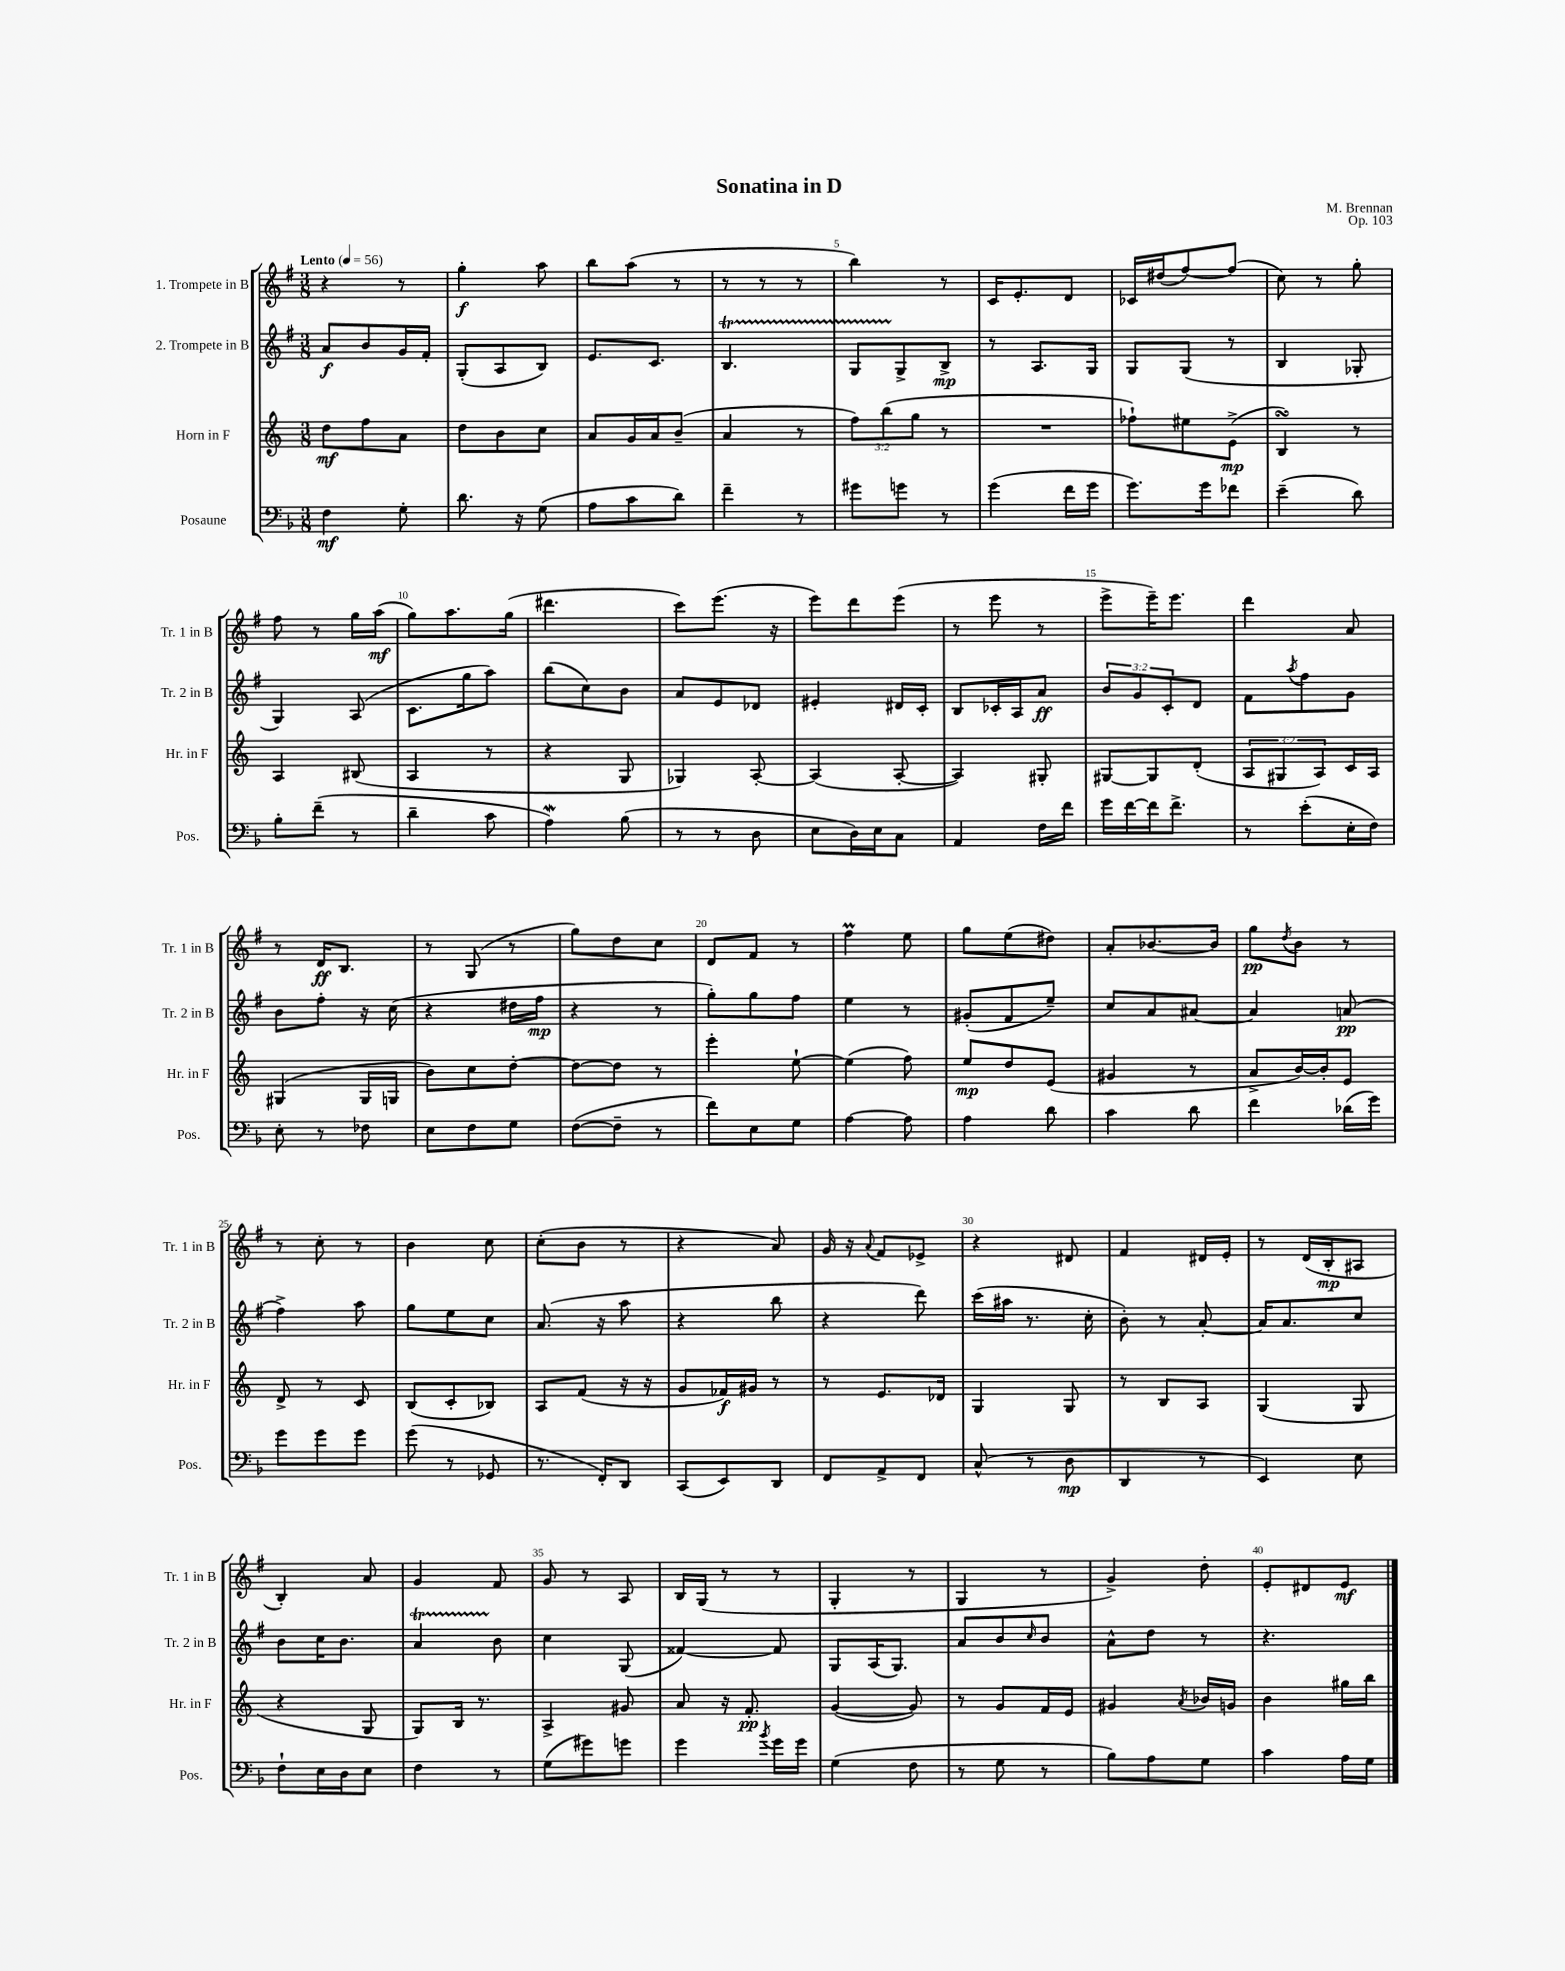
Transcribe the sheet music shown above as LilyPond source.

\header { title = "Sonatina in D" composer = "M. Brennan" opus = "Op. 103" }
<<
\new StaffGroup <<
\new Staff = "s0" \with { instrumentName = "1. Trompete in B" shortInstrumentName = "Tr. 1 in B" } {
    \clef treble \key g \major \numericTimeSignature \time 3/8 \tempo "Lento" 4 = 56
    r4 r8 |
    g''4-.\f a''8 |
    b''8 a''8( r8 |
    r8 r8 r8 |
    b''4) r8 |
    c'16 e'8.-. d'8 |
    ces'16 dis''16( fis''8~) fis''8( |
    c''8) r8 g''8-. |
    fis''8 r8 g''16 a''16\mf( |
    g''8) a''8. g''16( |
    dis'''4. |
    c'''8) e'''8.( r16 |
    e'''8) d'''8 e'''8( |
    r8 e'''8 r8 |
    e'''8-> e'''16--) e'''8. |
    d'''4 a'8 |
    r8 d'16\ff b8. |
    r8 g8( r8 |
    g''8) d''8 c''8 |
    d'8 fis'8 r8 |
    fis''4\prall e''8 |
    g''8 e''8( dis''8) |
    a'8-. bes'8.~ bes'16 |
    g''8\pp \acciaccatura { d''8 } b'8 r8 |
    r8 c''8-. r8 |
    b'4 c''8 |
    c''8-.( b'8 r8 |
    r4 a'8) |
    g'16 r16 \appoggiatura { a'8 } fis'8 ees'8-> |
    r4 dis'8 |
    fis'4 dis'16 e'16-. |
    r8 d'16( b16-.\mp ais8 |
    b4-.) a'8 |
    g'4 fis'8 |
    g'8 r8 a8 |
    b16 g16( r8 r8 |
    g4-. r8 |
    g4 r8 |
    g'4->) d''8-. |
    e'8-. dis'8 e'8\mf \bar "|." |
}
\new Staff = "s1" \with { instrumentName = "2. Trompete in B" shortInstrumentName = "Tr. 2 in B" } {
    \clef treble \key g \major \numericTimeSignature \time 3/8 \override Staff.TupletNumber.text = #tuplet-number::calc-fraction-text
    a'8\f b'8 g'16 fis'16-. |
    g8-.( a8 b8) |
    e'8. c'8. |
    b4.\startTrillSpan |
    g8 g8->\stopTrillSpan b8->\mp |
    r8 a8. g16 |
    g8 g8( r8 |
    b4 ges8-. |
    g4) a8( |
    c'8. g''16 a''8) |
    b''8( c''8) b'8 |
    a'8 e'8 des'8 |
    eis'4-. dis'16 c'16-. |
    b8 ces'16-. a16 a'8\ff |
    \tuplet 3/2 { b'8 g'8 c'8-. } d'8 |
    fis'8 \acciaccatura { a''8 } fis''8 g'8 |
    b'8 fis''8-. r16 c''16( |
    r4 dis''16 fis''16\mp |
    r4 r8 |
    g''8-.) g''8 fis''8 |
    e''4 r8 |
    gis'8-.( fis'8 e''8--) |
    c''8 a'8 ais'8~ |
    ais'4 a'8\pp( |
    fis''4->) a''8 |
    g''8 e''8 c''8 |
    a'8.( r16 a''8 |
    r4 b''8 |
    r4 d'''8) |
    c'''16( ais''16 r8. c''16-. |
    b'8-.) r8 a'8~-. |
    a'16 a'8. c''8 |
    b'8 c''16 b'8. |
    a'4\startTrillSpan b'8\stopTrillSpan |
    c''4 g8( |
    fisis'4~) fisis'8 |
    g8 a16( g8.) |
    a'8 b'8 \grace { c''16 } b'8 |
    a'8-^ d''8 r8 |
    r4. \bar "|." |
}
\new Staff = "s2" \with { instrumentName = "Horn in F" shortInstrumentName = "Hr. in F" } {
    \clef treble \key c \major \numericTimeSignature \time 3/8 \override Staff.TupletNumber.text = #tuplet-number::calc-fraction-text
    d''8\mf f''8 a'8 |
    d''8 b'8 c''8 |
    a'8 g'16 a'16 b'8--( |
    a'4 r8 |
    \tuplet 3/2 { f''8) b''8( g''8 } r8 |
    R4. |
    fes''8-!) eis''8 e'8->\mp( |
    b4\turn) r8 |
    a4 bis8( |
    a4 r8 |
    r4 g8 |
    ges4) a8~-. |
    a4( a8~-. |
    a4) gis8-. |
    gis8~ gis8 d'8-.( |
    \tuplet 3/2 { a8 gis8 a8) } c'16 a16 |
    gis4( gis16 g16 |
    b'8) c''8 d''8~-. |
    d''8~ d''8 r8 |
    e'''4-. e''8~-! |
    e''4( f''8) |
    e''8\mp d''8 e'8( |
    gis'4 r8 |
    a'8-> b'16~) b'16-. e'8 |
    d'8-> r8 c'8 |
    b8( c'8-. bes8) |
    a8 f'8( r16 r16 |
    g'8 fes'16\f) gis'16 r8 |
    r8 e'8. des'16 |
    g4 g8 |
    r8 b8 a8 |
    g4( g8 |
    r4 g8 |
    g8) b16 r8. |
    a4-> gis'8 |
    a'8 r16 f'8.-.\pp |
    g'4~( g'8) |
    r8 g'8 f'16 e'16 |
    gis'4 \acciaccatura { a'8 } bes'16 g'16 |
    b'4 gis''16 b''16 \bar "|." |
}
\new Staff = "s3" \with { instrumentName = "Posaune" shortInstrumentName = "Pos." } {
    \clef bass \key f \major \numericTimeSignature \time 3/8
    f4\mf g8-. |
    d'8. r16 g8( |
    a8 c'8 d'8) |
    f'4-- r8 |
    gis'8 g'8 r8 |
    g'4( f'16 g'16 |
    g'8.) g'16 fes'8 |
    e'4--( d'8) |
    bes8-. f'8--( r8 |
    d'4-- c'8 |
    a4\mordent) bes8( |
    r8 r8 d8 |
    e8 d16) e16 c8 |
    a,4 f16 f'16 |
    g'16 f'16~ f'16 f'8.-> |
    r8 e'8-.( e16-. f16) |
    e8-. r8 fes8 |
    e8 f8 g8 |
    f8~( f8-- r8 |
    f'8) e8 g8 |
    a4~ a8 |
    a4 d'8 |
    c'4 d'8 |
    f'4 des'16( g'16) |
    g'8 g'8 g'8 |
    g'8( r8 ges,8 |
    r8. f,16-.) d,8 |
    c,8( e,8) d,8 |
    f,8 a,8-> f,8 |
    c8-^( r8 d8\mp |
    d,4 r8 |
    e,4) e8 |
    f8-! e16 d16 e8 |
    f4 r8 |
    g8( gis'8) g'8 |
    g'4 \acciaccatura { bes'8 } g'16 g'16 |
    g4( f8 |
    r8 g8 r8 |
    bes8) a8 g8 |
    c'4 a16 g16 \bar "|." |
}
>>
>>
\layout { \context { \Score \override BarNumber.break-visibility = ##(#f #t #t) barNumberVisibility = #(every-nth-bar-number-visible 5) } }
